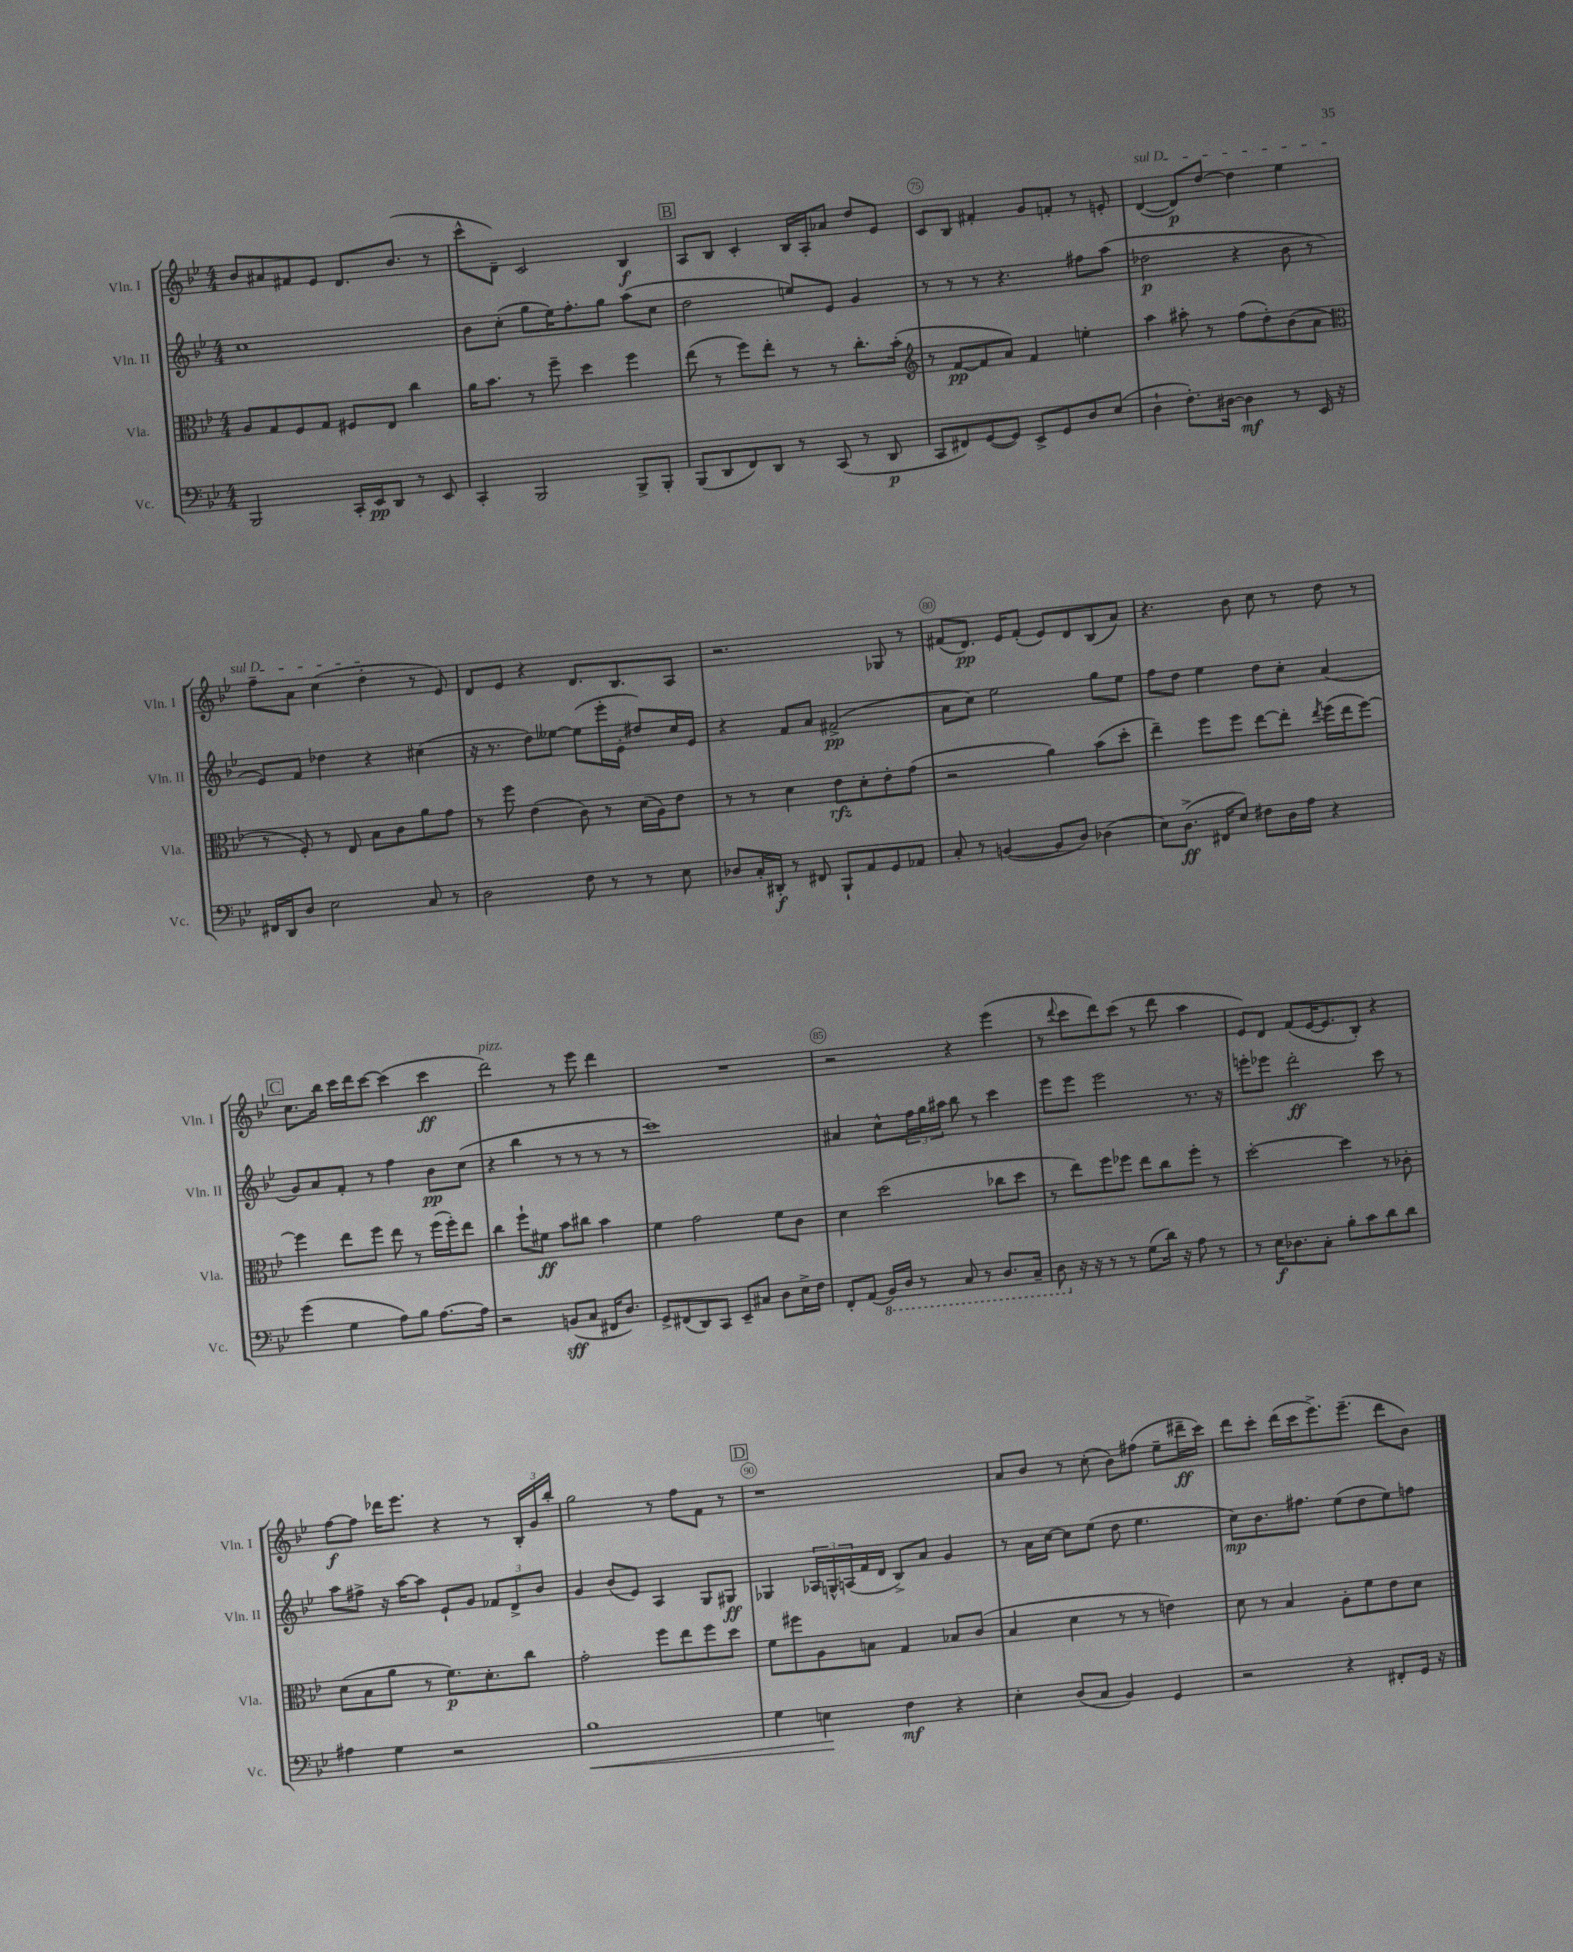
<<
\new StaffGroup <<
\new Staff = "s0" \with { instrumentName = "Vln. I" shortInstrumentName = "Vln. I" } {
    \clef treble \key bes \major \numericTimeSignature \time 4/4
    bes'8 ais'8 fis'8 ees'8 d'8. bes'8.( r8 |
    c'''8-^ d'8--) c'2 bes4\f |
    \mark \markup { \box "B" } a8 bes8 c'4-. bes16 a16-. aes'8 d''8 ees'8 |
    c'8 bes8 fis'4-. g'8 f'8-. r8 e'8-. |
    \once \override TextSpanner.bound-details.left.text = \markup { \italic "sul D" } d'4~\startTextSpan( d'8\p) d''8~ d''4 ees''4 |
    f''8-- a'8 c''4( d''4-.\stopTextSpan r8 ees'8) |
    d'8 ees'8 r4 d'8. bes8. a8 |
    r2. ges8 r8 |
    fis'8( d'8.\pp) ees'16 fis'8-.( ees'8) d'8 bes8( a'8) |
    r4. bes'8 c''8 r8 d''8 r8 |
    \mark \markup { \box "C" } c''8. bes''16 c'''16 d'''16 c'''8~ c'''4( c'''4\ff |
    d'''2^\markup { \italic "pizz." }) r8 ees'''8 d'''4 |
    R1 |
    r2 r4 ees'''4( |
    r8 \appoggiatura { d'''8 } c'''8 d'''8) c'''8( r8 d'''8 a''4 |
    ees'8) d'8 f'8( ees'16~ ees'8. bes8-.) r4 |
    f''8~\f f''8 des'''16 ees'''8. r4 r8 \tuplet 3/2 { bes16-. g'16 bes''16-. } |
    g''2 r8 f''8 f'8 r8 |
    \mark \markup { \box "D" } r1 |
    a'8 bes'8 r8 c''8-.( bes'8) fis''8( ees''8-- dis'''16--\ff c'''16) |
    d'''8 c'''8-. d'''16( c'''16 ees'''8.->) ees'''8.--( d'''8 bes'8) \bar "|." |
}
\new Staff = "s1" \with { instrumentName = "Vln. II" shortInstrumentName = "Vln. II" } {
    \clef treble \key bes \major \numericTimeSignature \time 4/4
    c''1 |
    bes'8 c''8-.( g''8 ees''16) f''8.-. g''8 a''8( c''8 |
    \mark \markup { \box "B" } d''2 e''8) ees'8 g'4 |
    r8 r8 r8 r4. fis''8 a''8( |
    des''2\p r4 bes'8 r8 |
    ees'8) f'8 des''4 r4 cis''4( |
    r16 r8. d''8) eeses''8~ eeses''8( ees'''16-. ees'16-. dis''8) c''16 ees'16 |
    r4 f'8 a'8 fis'2->\pp( |
    a'8 c''8) ees''2 g''8 ees''8 |
    f''8 d''8 ees''4 d''8 c''8-. a'4( |
    \mark \markup { \box "C" } g'8) a'8 f'8-. r8 f''4 bes'8\pp c''8( |
    r4 bes''4 r8 r8 r8 r8 |
    c'''1) |
    ais'4 c''8-^ \tuplet 3/2 { f''16 g''16 ais''16 } bes''8 r8 c'''4 |
    ees'''8 ees'''8 ees'''2 r8. r16 |
    e'''8-. ees'''8 d'''2-.\ff c'''8 r8 |
    a''8 fis''8-> r16 a''16~ a''8 ees'8-! g'8 \tuplet 3/2 { fes'8 d'8-> bes'8 } |
    g'4 bes'8( ees'8) a4 g8 gis8\ff |
    \mark \markup { \box "D" } ges4 \tuplet 3/2 { aes16 g16-^ a16( } f'16 d'16 bes8->) a'8 g'4 |
    r8 a'16 c''16~ c''8 ees''8( d''8 ees''4. |
    c''8\mp) bes'8. fis''8. ees''8( d''8 ees''8) f''8 \bar "|." |
}
\new Staff = "s2" \with { instrumentName = "Vla." shortInstrumentName = "Vla." } {
    \clef alto \key bes \major \numericTimeSignature \time 4/4
    a8 g8 f8 g8 fis8 ees8 c''4 |
    a'16 bes'8. r8 f''8-- d''4 f''4 |
    \mark \markup { \box "B" } ees''8( r8 f''8) ees''8-. r8 r8 c''8.-. bes'16-.( |
    \clef treble r8 f'8~\pp f'8 a'8) f'4 e''4-. |
    a''4 ais''8-. r8 f''8( d''8-.) bes'8( a'8 |
    \clef alto r8 f8-.) r8 ees8 bes8 c'8 a'8 g'8 |
    r8 f''8 ees'4( c'8) r8 d'16( a16) ees'8 |
    r8 r8 d'4 ees'8\rfz d'8-. ees'8-. g'8( |
    r2 a'4) bes'8( d''8-. |
    ees''4--) f''8 f''8 ees''8~ ees''8-. \acciaccatura { ees''8 } f''16( ees''16 f''8~) |
    \mark \markup { \box "C" } f''4 ees''8 f''8 ees''8 r8 f''16( f''16-.) ees''8 |
    c''4 f''8-! fis'8\ff bes'8 cis''8 bes'4 |
    f'4 g'2 f'8 c'8 |
    d'4 d''2( ces''8 d''8 |
    r8 ees''8) f''8 fes''8 ees''8 c''8 fes''8-. r8 |
    d''2~-. d''4 r8 ces'8-. |
    d'8( bes8 a'8 r8 f'8.\p) d'8.-. c''8 |
    g'2-. f''8 ees''8 f''8 d''8 |
    \mark \markup { \box "D" } f'8 fis''8 a8 b8 g4 bes8 c'8( |
    bes4 d'4 r8 r8 e'4) |
    d'8 r8 bes4 a8-. f'8 ees'8 d'8 \bar "|." |
}
\new Staff = "s3" \with { instrumentName = "Vc." shortInstrumentName = "Vc." } {
    \clef bass \key bes \major \numericTimeSignature \time 4/4
    bes,,2 c,16-. ees,16\pp d,8 r8 ees,8 |
    c,4-. bes,,2 bes,,8-> bes,,8-. |
    \mark \markup { \box "B" } bes,,8( d,8 f,8) d,8 r8 c,8( r8 d,8\p |
    c,8 fis,8) g,8~( g,8) ees,8-> g,8 d8 ees8( |
    d4-! f8.-.) dis16~ dis4\mf r8 ees,16 r16 |
    fis,16 d,16 d8 ees2 c8 r8 |
    d2 f8 r8 r8 ees8 |
    des8 c16-. dis,16-.\f r8 fis,8 bes,,8-! a,8 g,8 aes,8 |
    c8-. r8 b,4~( b,8 d8) des4( |
    ees8) d8.->\ff( fis,16 ees8) fis8 d16 a16 r4 |
    \mark \markup { \box "C" } g'4( g4 a8) bes8 a8.~ a16 |
    r2 b,8\sff( c8 fis,16 d8.) |
    g,8-> fis,8( d,8) c,8 ees,8-- cis8 d8 ees16-> f16 |
    f,8-. a,8( \ottava #-1 bes,,16) d,16 r8 c,8 r8 d,8. c,16-- |
    d,8 \ottava #0 r16 r16 r8 r8 g8( d'16) r16 a8 r8 |
    r8 ees16\f des8. c8-. bes8-. c'8 d'8 d'8 |
    ais4 g4 r2 |
    bes1\< |
    \mark \markup { \box "D" } g4 e4\! f4\mf r4 |
    ees4-. d8( c8 bes,4) g,4 |
    r2 r4 fis,8-. g,16 r16 \bar "|." |
}
>>
>>
\layout { \context { \Score currentBarNumber = #72 \override BarNumber.break-visibility = ##(#f #t #t) barNumberVisibility = #(every-nth-bar-number-visible 5) \override BarNumber.stencil = #(make-stencil-circler 0.1 0.3 ly:text-interface::print) } }
